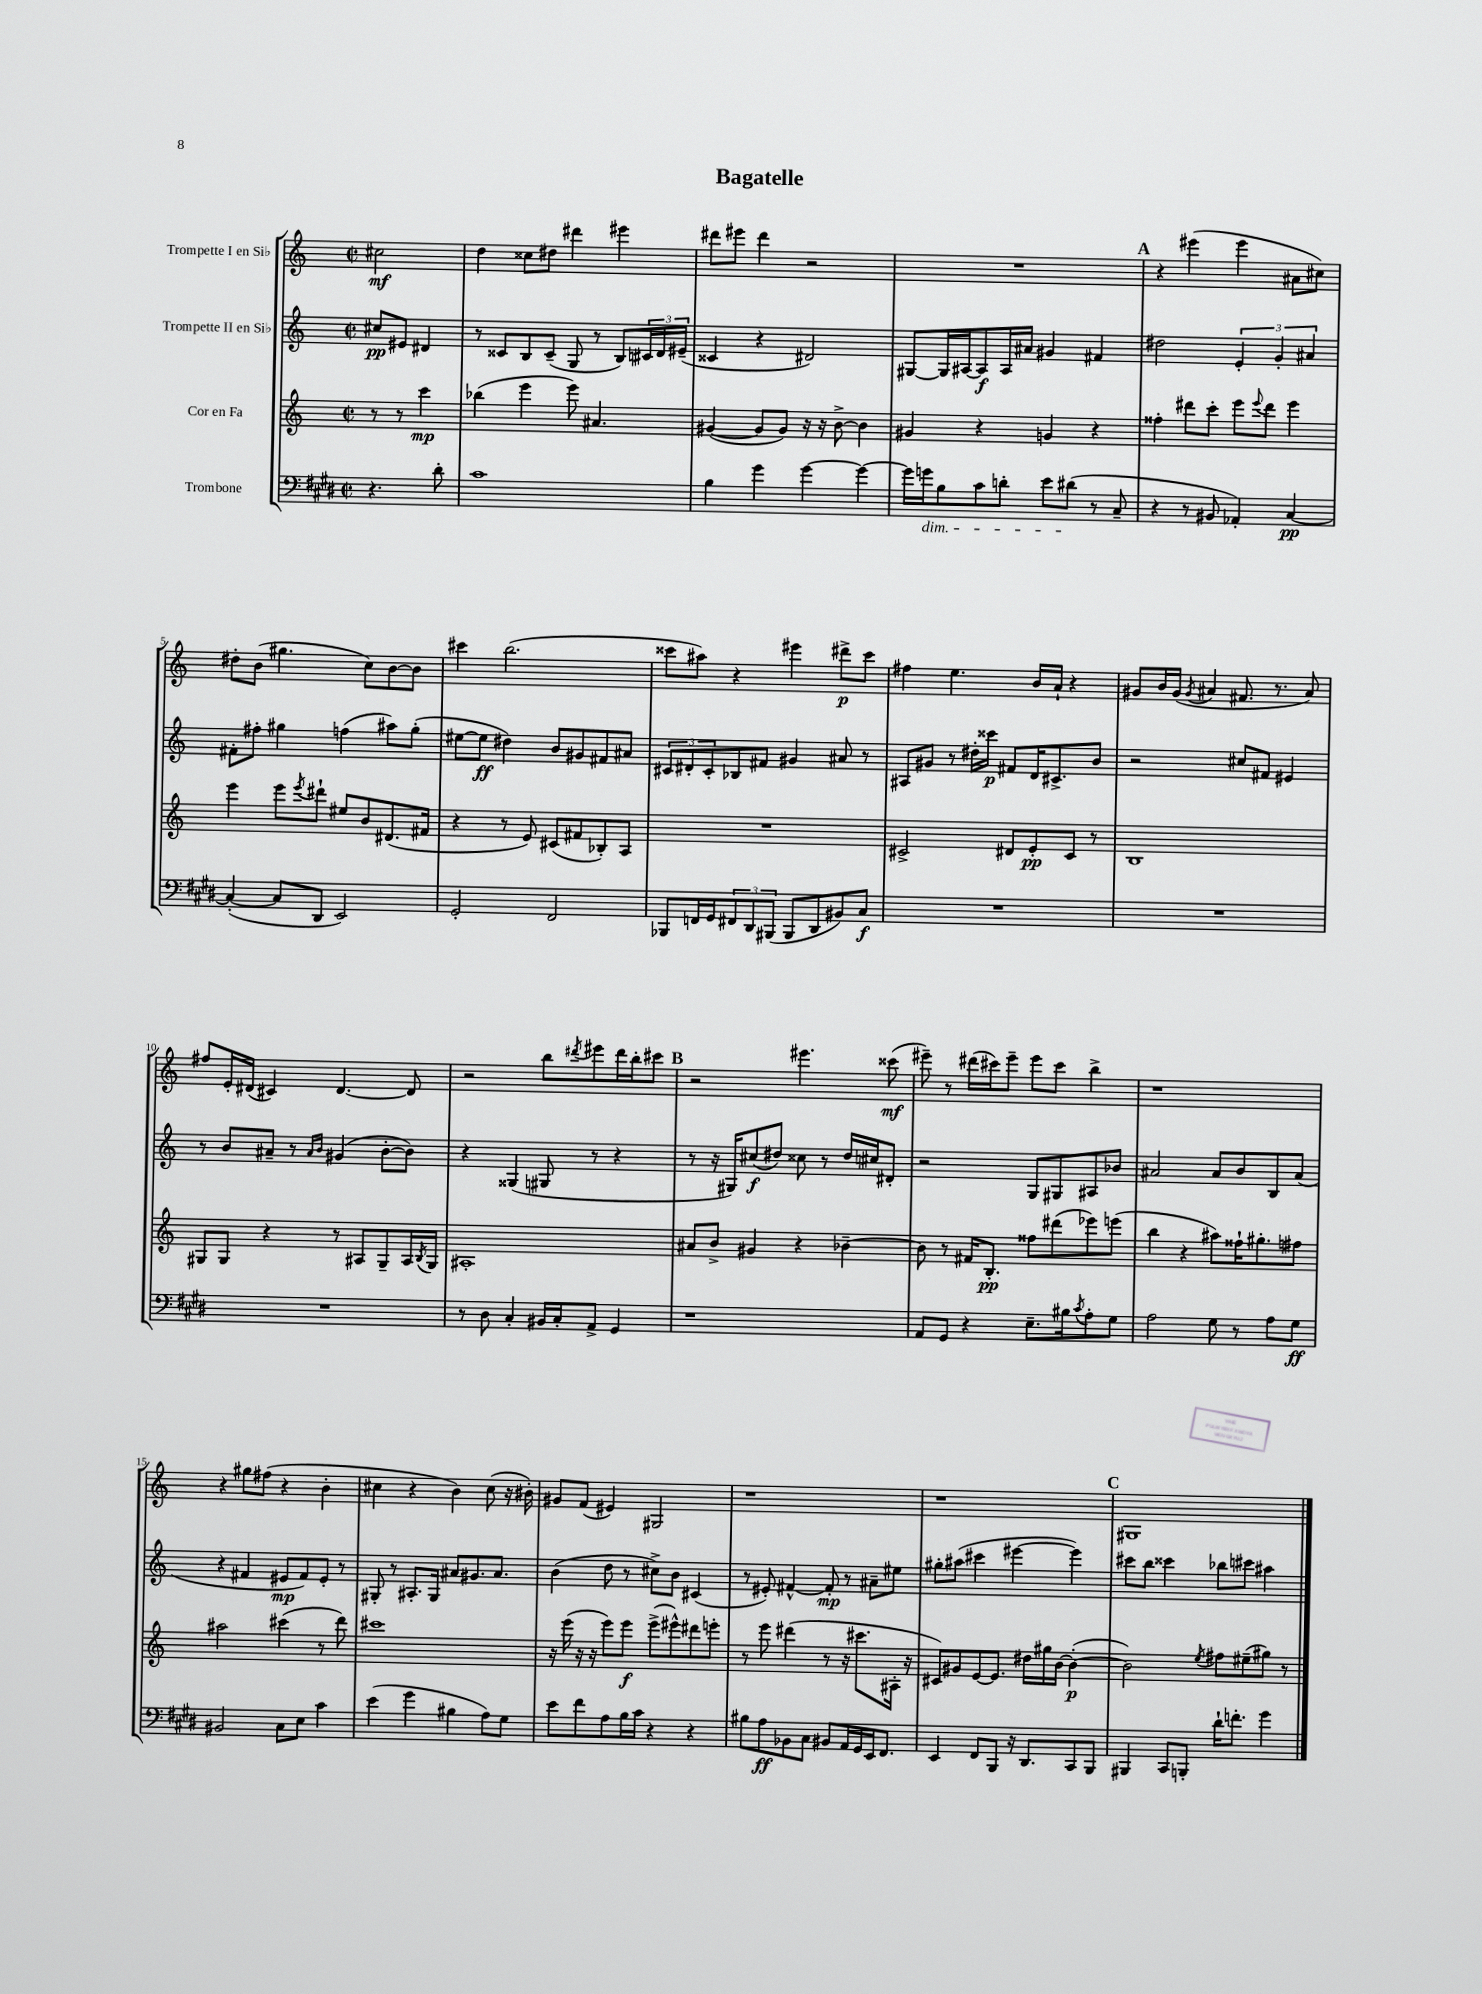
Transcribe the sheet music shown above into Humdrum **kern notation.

**kern	**kern	**kern	**kern
*staff4	*staff3	*staff2	*staff1
*clefF4	*clefG2	*clefG2	*clefG2
*k[f#c#g#d#]	*k[]	*k[]	*k[]
*M2/2	*M2/2	*M2/2	*M2/2
*met(c|)	*met(c|)	*met(c|)	*met(c|)
4.r	8r	8cc#	2cc#
.	8r	8e#	.
.	4ccc	4d#	.
8d#'	.	.	.
=	=	=	=
1c#	(4bb-	8r	4dd
.	.	8c##	.
.	4eee	8B	8cc##
.	.	(8c##~	8dd#
.	8eee)	8G	4ddd#
.	4.a#	8r	.
.	.	8B)	4eee#
.	.	24c#	.
.	.	24d	.
.	.	(24e#~	.
=	=	=	=
4B	([4g#	4c##	8ddd#
.	.	.	8eee#
4g#	8g#]	4r	4ddd#
.	8g#)	.	.
[4g#	16r	2d#)	2r
.	16r	.	.
.	[8b^	.	.
4g#_	4b]	.	.
=	=	=	=
16g#]	4g#	[8G#	1r
16g	.	.	.
8B	.	16G#]	.
.	.	[16A#	.
8c#	4r	8A#]	.
8d'	.	16A#	.
.	.	16a#	.
8e	4g	4g#	.
(8d#	.	.	.
8r	4r	4f#	.
8C#~	.	.	.
=	=	=	=
4r	4ff##'	2dd#	4r
8r	8ddd#	.	(4eee#
8BB#	8ccc'	.	.
4AA-')	8eee	6e'	4eee#
.	8qqeee	.	.
.	8ddd#	.	.
.	.	6g'	.
[4C#	4eee	.	8a#
.	.	6a#	.
.	.	.	8cc#)
=	=	=	=
(4C#'_	4eee	8f#'	8dd#'
.	.	8ff#'	(8b
8C#]	8eee	4gg#	4.gg#
.	8qeee	.	.
8DD#	8ddd#`	.	.
2EE)	8ee#	(4ff	.
.	8b	.	8cc)
.	(8.d#	8aa#)	[8b
.	.	(8gg#'	8b]
.	16f#	.	.
=	=	=	=
2GG#'	4r	[8ee#	4ccc#
.	.	8ee#]	.
.	8r	4dd#)	(2.bb
.	8e)	.	.
2FF#	(8c#	8b	.
.	8f#	8g#	.
.	8B-')	8f#	.
.	8A	8a#	.
=	=	=	=
8BBB-	1r	12c#	8ccc##
.	.	12d#'	.
16FF	.	.	8aa#)
.	.	12c#'	.
16GG#	.	.	.
12FF#	.	8B-	4r
12DD#	.	.	.
.	.	8f#	.
(12BBB#	.	.	.
8BBB#	.	4g#	4eee#
8DD#	.	.	.
8BB#)	.	8a#	8ddd#^
8C#	.	8r	8ccc##
=	=	=	=
1r	2c#^	8A#	4ff#
.	.	8g#	.
.	.	8r	4.ee
.	.	16dd#'	.
.	.	16ccc##	.
.	8d#	8f#	.
.	8e'	16d	16b
.	.	8.c#^	16a`
.	8c#	.	4r
.	8r	8b	.
=	=	=	=
1r	1B	2r	8g#
.	.	.	16b
.	.	.	(16g#
.	.	.	8qg#
.	.	.	4a#
.	.	8cc#	8.f#
.	.	8f#	.
.	.	.	8.r
.	.	4e#	.
.	.	.	8a#)
=	=	=	=
1r	8G#	8r	8ff#
.	8G#	8b	16e'
.	.	.	(16d#
.	4r	8a#~	4c#)
.	.	8r	.
.	.	16qqa#	.
.	.	16qqb	.
.	8r	(4g#	[4.d#
.	8A#	.	.
.	8G#~	[8b'	.
.	16A#	8b])	8d#]
.	8qB	.	.
.	16G#	.	.
=	=	=	=
8r	1A#'	4r	2r
8D#	.	.	.
4C#'	.	(4G##	.
16BB#	.	8G#	8bb
16C#'	.	.	.
.	.	.	8qddd#
8AA^	.	8r	8eee#
4GG#	.	4r	16ddd#
.	.	.	16bb'
.	.	.	8ccc#
=	=	=	=
1r	8a#	8r	2r
.	8b^	16r	.
.	.	16G#)	.
.	4g#	(8cc#	.
.	.	8dd#)	.
.	4r	8cc##	4.eee#
.	.	8r	.
.	[4b-~	16dd#	.
.	.	16cc#	.
.	.	8d#'	(8ccc##
=	=	=	=
8AA	8b-]	2r	8eee#~)
8GG#	8r	.	8r
4r	16f#	.	(16ddd#
.	8.B'	.	16ccc#)
.	.	.	8eee#~
8.E~	8ff##	8G	8eee#
.	(8ddd#	8G#	8ccc#
16B#	.	.	.
8qc#	.	.	.
8A'	8eee-)	8A#	4bb^
8G#	(8eee	8b-	.
=	=	=	=
2A	4bb	2a#	1r
.	4r	.	.
8G#	8aa#)	8a#	.
8r	16ff##`	8b	.
.	8.gg#'	.	.
8A	.	8B	.
8G#	8ff#	(8a#	.
=	=	=	=
2BB#	2aa#	4r	4r
.	.	4f#	8gg#
.	.	.	(8ff#
8C#	(4ccc#	8e#	4r
8E	.	8f#)	.
4c#	8r	8e#'	4b'
.	8ddd)	8r	.
=	=	=	=
(4e	1ccc#	8G#'	4cc#
.	.	8r	.
4g#	.	8.A#'	4r
.	.	16G#	.
4B#	.	8a#	4b)
.	.	8.g#	.
8A)	.	.	(8cc#
.	.	8.a#	.
8G#	.	.	16r
.	.	.	16b#')
=	=	=	=
8e	16r	(4b	8g#
.	(16eee	.	.
8f#	16r	.	(8f
.	16r	.	.
8A	8eee)	8dd	4e#)
16B	8eee	8r	.
16c#	.	.	.
4r	(8eee^	8cc#^)	2G#
.	8eee#^^)	8b	.
4r	8ddd#	(4c#	.
.	8eee'	.	.
=	=	=	=
8B#	8r	8r	1r
8A	8eee	8e#')	.
8BB-	(4ddd#	[4f#^^	.
8C#	.	.	.
8BB#	8r	8f#']	.
16AA	16r	8r	.
16GG#	8.ccc#	.	.
16EE	.	8a#~	.
8.FF#	.	.	.
.	16A#'	8ee#	.
.	16r	.	.
=	=	=	=
4EE	8c#)	8gg#'	1r
.	8g#	(8aa#	.
8FF#	[8e	4ccc#	.
8BBB	8.e]	.	.
16r	.	[4eee#	.
8.DD#	16dd#	.	.
.	16gg#	.	.
.	[16b	.	.
8CC#	(4b'_	4eee#])	.
8BBB	.	.	.
=	=	=	=
4BBB#	2b])	8ccc#	1G#
.	.	8bb	.
8CC#	.	4ccc##	.
8BBB'	.	.	.
.	8qee	.	.
16d#`	8ff#	8bb-	.
8.f'	.	.	.
.	(8ee#~	8ccc#	.
4g#	8gg#)	4aa#	.
.	8r	.	.
==	==	==	==
*-	*-	*-	*-
